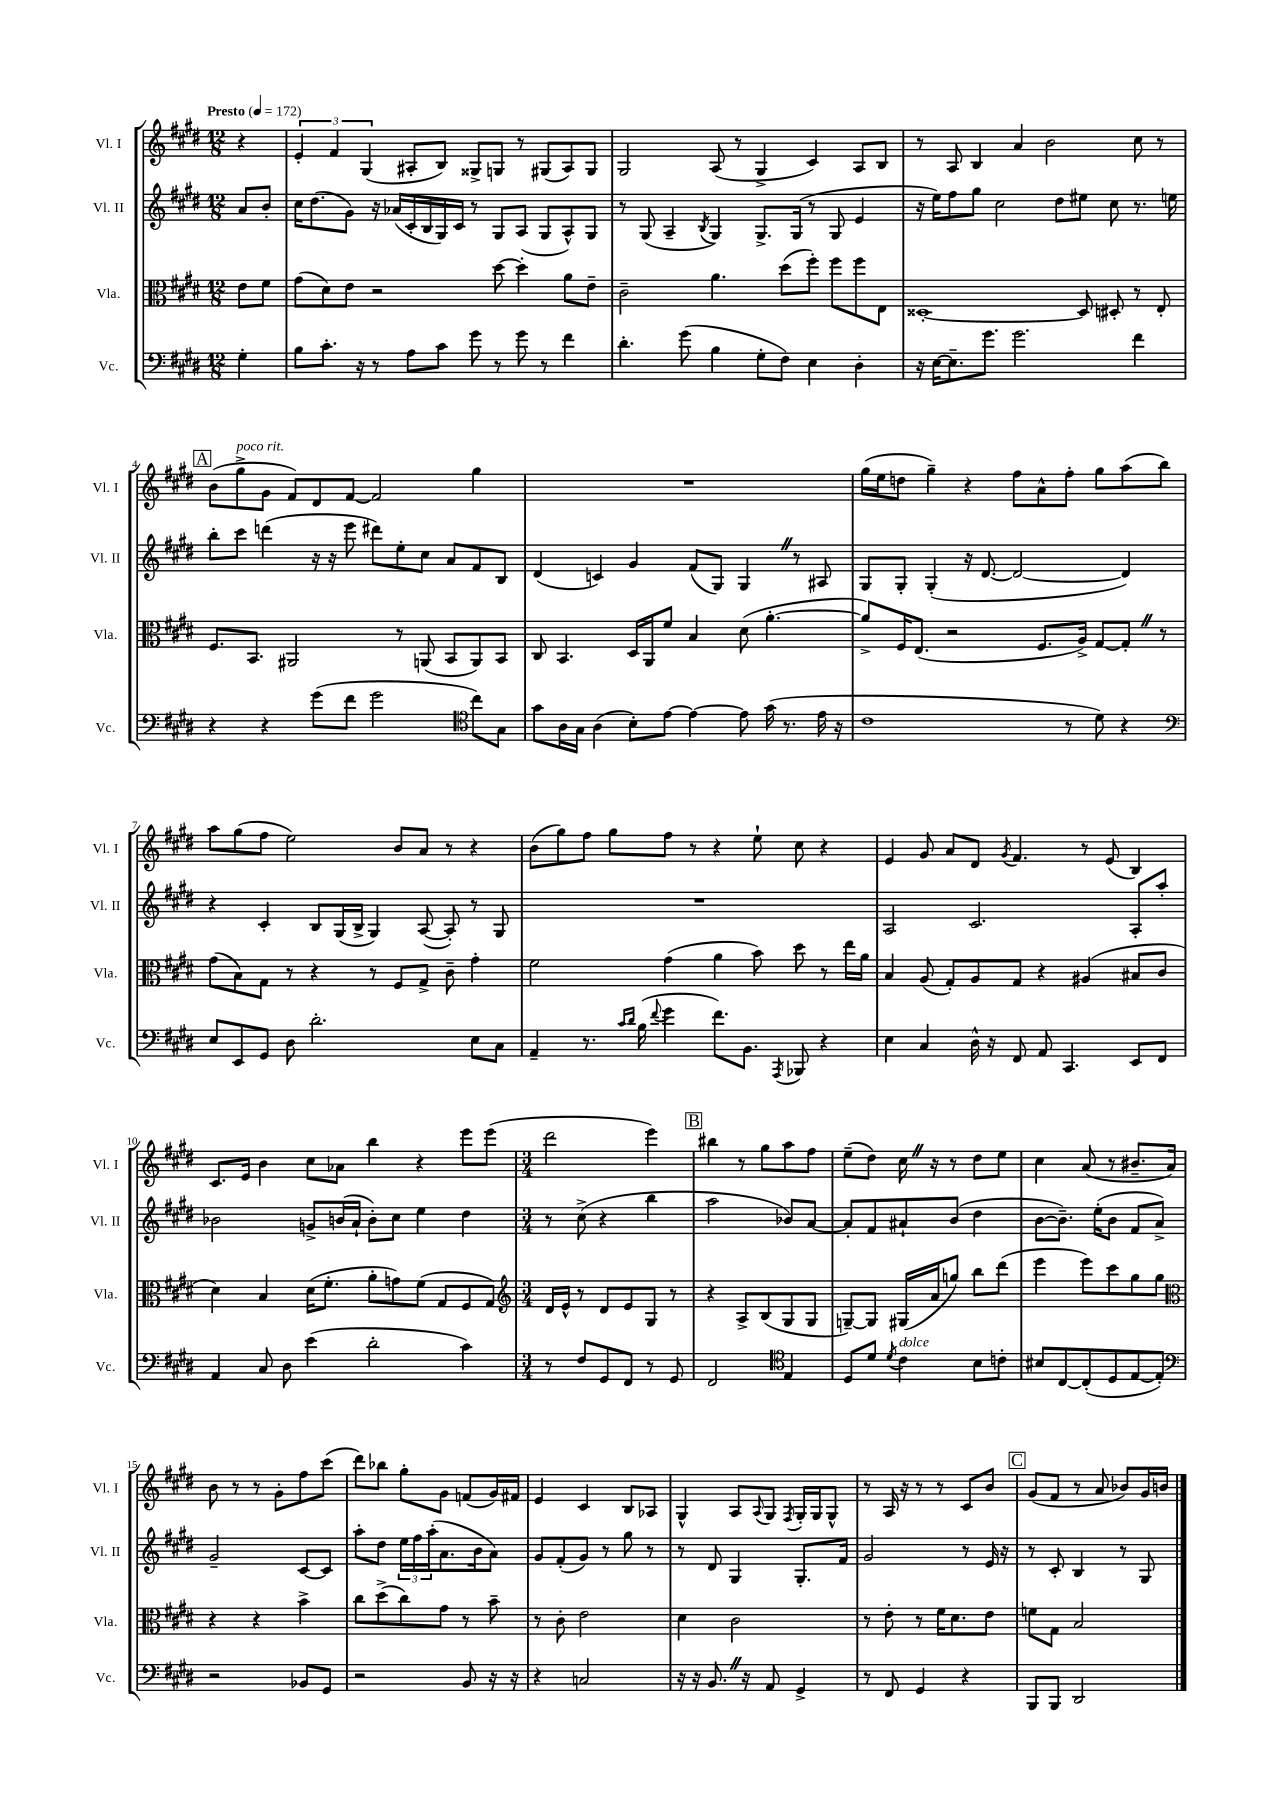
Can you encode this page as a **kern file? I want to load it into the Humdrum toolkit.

**kern	**kern	**kern	**kern
*staff4	*staff3	*staff2	*staff1
*clefF4	*clefC3	*clefG2	*clefG2
*k[f#c#g#d#]	*k[f#c#g#d#]	*k[f#c#g#d#]	*k[f#c#g#d#]
*M12/8	*M12/8	*M12/8	*M12/8
*MM172	*MM172	*MM172	*MM172
4G#'	8e	8a	4r
.	8f#	8b'	.
=	=	=	=
8B	(8g#	16cc#	6e'
.	.	(8.dd#	.
8.c#'	8d#)	.	.
.	.	.	6f#
.	8e	8g#)	.
16r	.	.	.
.	.	.	(6G#
8r	2r	16r	.
.	.	(16a-	.
8A	.	16c#'	8A#'
.	.	16B	.
8c#	.	16G#)	8B)
.	.	16c#	.
8g#	.	8r	8G##^
8r	[8dd#	8G#	8G
8g#	4dd#']	(8A	8r
8r	.	8G#	(8G#
4f#	8a	8A^^)	8A#)
.	8e~	8G#	8G#
=	=	=	=
4.d#'	2c#~	8r	2G#
.	.	(8G#	.
.	.	4A~	.
(8g#	.	.	.
.	.	8qB	.
4B	4.a	4G#)	(8A
.	.	.	8r
8G#'	.	8.G#^	4G#^
8F#)	(8dd#	.	.
.	.	(16G#	.
4E	8ff#')	8r	4c#)
.	8ff#	8G#	.
4D#'	8ff#	4e	8A
.	8E	.	8B
=	=	=	=
16r	[1D##'	16r	8r
[16E	.	16ee)	.
8.E~]	.	8ff#	8A
.	.	8gg#	4B
8.g#	.	.	.
.	.	2cc#	.
2.g#	.	.	4a
.	.	.	2b
.	.	8dd#	.
.	8D##]	8ee#	.
.	8D#'	8cc#	.
4f#	8r	8.r	8cc#
.	8E'	.	8r
.	.	16ee	.
=	=	=	=
4r	8.F#	8bb'	(8b
.	.	8ccc#	8gg#^
.	8.BB	.	.
4r	.	(4ddd	8g#
.	2AA#	.	8f#)
(8g#	.	16r	8d#
.	.	16r	.
8f#	.	8eee	[8f#
2g#	.	8ddd#)	2f#]
.	8r	8ee'	.
.	(8AA	8cc#	.
.	8BB	8a	.
*clefC4	*	*	*
8cc#)	8AA)	8f#	4gg#
8G#	8BB	8B	.
=	=	=	=
8g#	8C#	(4d#	1.r
16A	4.BB	.	.
16G#	.	.	.
(4A	.	4c)	.
8B')	16D#	4g#	.
.	16AA	.	.
[8e	8f#	.	.
4e_	4B	(8f#	.
.	.	8G#)	.
8e]	(8d#	4G#	.
(16g#	[4.a'	.	.
8.r	.	.	.
.	.	8r	.
16e	.	8A#	.
16r	.	.	.
=	=	=	=
1c#	8a^])	8G#	(16gg#
.	.	.	16ee
.	16F#	8G#'	8dd
.	(8.E	.	.
.	.	(4G#'	4gg#~)
.	2r	.	.
.	.	16r	4r
.	.	[8.d#	.
.	.	2d#_	8ff#
.	8.F#	.	8a^^
8r	.	.	8ff#'
.	16A^)	.	.
8d#)	[8G#	.	8gg#
4r	8G#']	4d#])	(8aa
.	8r	.	8bb)
=	=	=	=
*clefF4	*	*	*
8E	(8g#	4r	8aa
8EE	8B)	.	(8gg#
8GG#	8G#	4c#'	8ff#
8D#	8r	.	2ee)
2.d#'	4r	8B	.
.	.	(16G#	.
.	.	16B^	.
.	8r	4G#)	.
.	8F#	.	8b
.	8G#^	([8A	8a
.	8c#~	8A'])	8r
8E	4g#'	8r	4r
8C#	.	8G#	.
=	=	=	=
4AA~	2f#	1.r	(8b
.	.	.	8gg#)
8.r	.	.	8ff#
.	.	.	8gg#
16qqc#	.	.	.
16qqd#	.	.	.
(16B	.	.	.
8qqf#	.	.	.
4g#	(4g#	.	8ff#
.	.	.	8r
8.f#)	4a	.	4r
8.BB	.	.	.
.	8b)	.	8ee`
8qAAA	.	.	.
8BBB-	8dd#	.	8cc#
4r	8r	.	4r
.	16ee	.	.
.	16a	.	.
=	=	=	=
4E	4B	2A	4e
4C#	(8A	.	8g#
.	8G#')	.	8a
16D#^^	8A	2.c#	8d#
16r	.	.	.
.	.	.	8qg#
8FF#	8G#	.	4.f#
8AA	4r	.	.
4.CC#	.	.	.
.	(4A#	.	8r
.	.	.	(8e
8EE	8B#	8A'	4B)
8FF#	8c#	8aa'	.
=	=	=	=
4AA	4d#)	2b-	8.c#
.	.	.	16e
8C#	4B	.	4b
8D#	.	.	.
(4e	(16d#	8g^	8cc#
.	8.f#'	.	.
.	.	(16b	8a-
.	.	16a`	.
2d#'	8a'	8b')	4bb
.	8g)	8cc#	.
.	(8f#	4ee	4r
.	8G#	.	.
4c#)	8F#	4dd#	8eee
.	8G#)	.	(8eee
=	=	=	=
*	*clefG2	*	*
*M3/4	*M3/4	*M3/4	*M3/4
8r	16d#	8r	2ddd#
.	16e^^	.	.
8F#	8r	(8cc#^	.
8GG#	8d#	4r	.
8FF#	8e	.	.
8r	8G#	4bb	4eee)
8GG#	8r	.	.
=	=	=	=
2FF#	4r	2aa	4bb#
.	8A^	.	8r
.	(8B	.	8gg#
*clefC4	*	*	*
4E	8G#	8b-)	8aa
.	8G#	[8a	8ff#
=	=	=	=
8D#	[8G~)	8a']	(8ee~
8d#	8G]	8f#	8dd#)
8qd#	.	.	.
4c#	(16G#	8a#`	16cc#
.	16a	.	16r
.	8gg)	(8b	8r
8B	8bb	4dd#	8dd#
8c'	(8ddd#	.	8ee
=	=	=	=
8B#	4eee	[8b	4cc#
[8C#	.	8.b~])	.
(8C#']	8eee)	.	(8a
.	.	(16ee'	.
8D#	8ccc#	8b	8r
[8E	8gg#	8f#	8.b#~
8E'])	8gg#	8a^)	.
.	.	.	16a)
=	=	=	=
*clefF4	*clefC3	*	*
2r	4r	2g#~	8b
.	.	.	8r
.	4r	.	8r
.	.	.	8g#'
8BB-	4b^	[8c#	8ff#
8GG#	.	8c#]	(8ccc#
=	=	=	=
2r	8cc#	8aa'	8ddd#)
.	(8dd#^	8dd#	8bb-
.	8cc#)	24ee	8gg#'
.	.	24ff#	.
.	.	(24aa'	.
.	8g#	8.a	8g#
8BB	8r	.	(8f
.	.	16b	.
16r	8b~	8a)	16g#)
16r	.	.	16f#
=	=	=	=
4r	8r	8g#	4e
.	8c#'	(8f#'	.
2C	2e	8g#)	4c#
.	.	8r	.
.	.	8gg#	8B
.	.	8r	8A-
=	=	=	=
16r	4d#	8r	4G#^^
16r	.	.	.
8.BB	.	8d#	.
.	2c#	4G#	8A
16r	.	.	.
.	.	.	8qqA
8AA	.	.	8G#
.	.	.	8qF#
4GG#^	.	8.G#'	16G#'
.	.	.	16G#
.	.	.	8G#^^
.	.	16f#	.
=	=	=	=
8r	8r	2g#	8r
8FF#	8e'	.	16A
.	.	.	16r
4GG#	8r	.	8r
.	16f#	.	8r
.	8.d#	.	.
4r	.	8r	8c#
.	8e	16e	8b
.	.	16r	.
=	=	=	=
8BBB	8f	8r	(8g#
8BBB	8G#	8c#'	8f#
2DD#	2B	4B	8r
.	.	.	8a
.	.	8r	8b-)
.	.	8G#	16g#
.	.	.	16b
==	==	==	==
*-	*-	*-	*-
